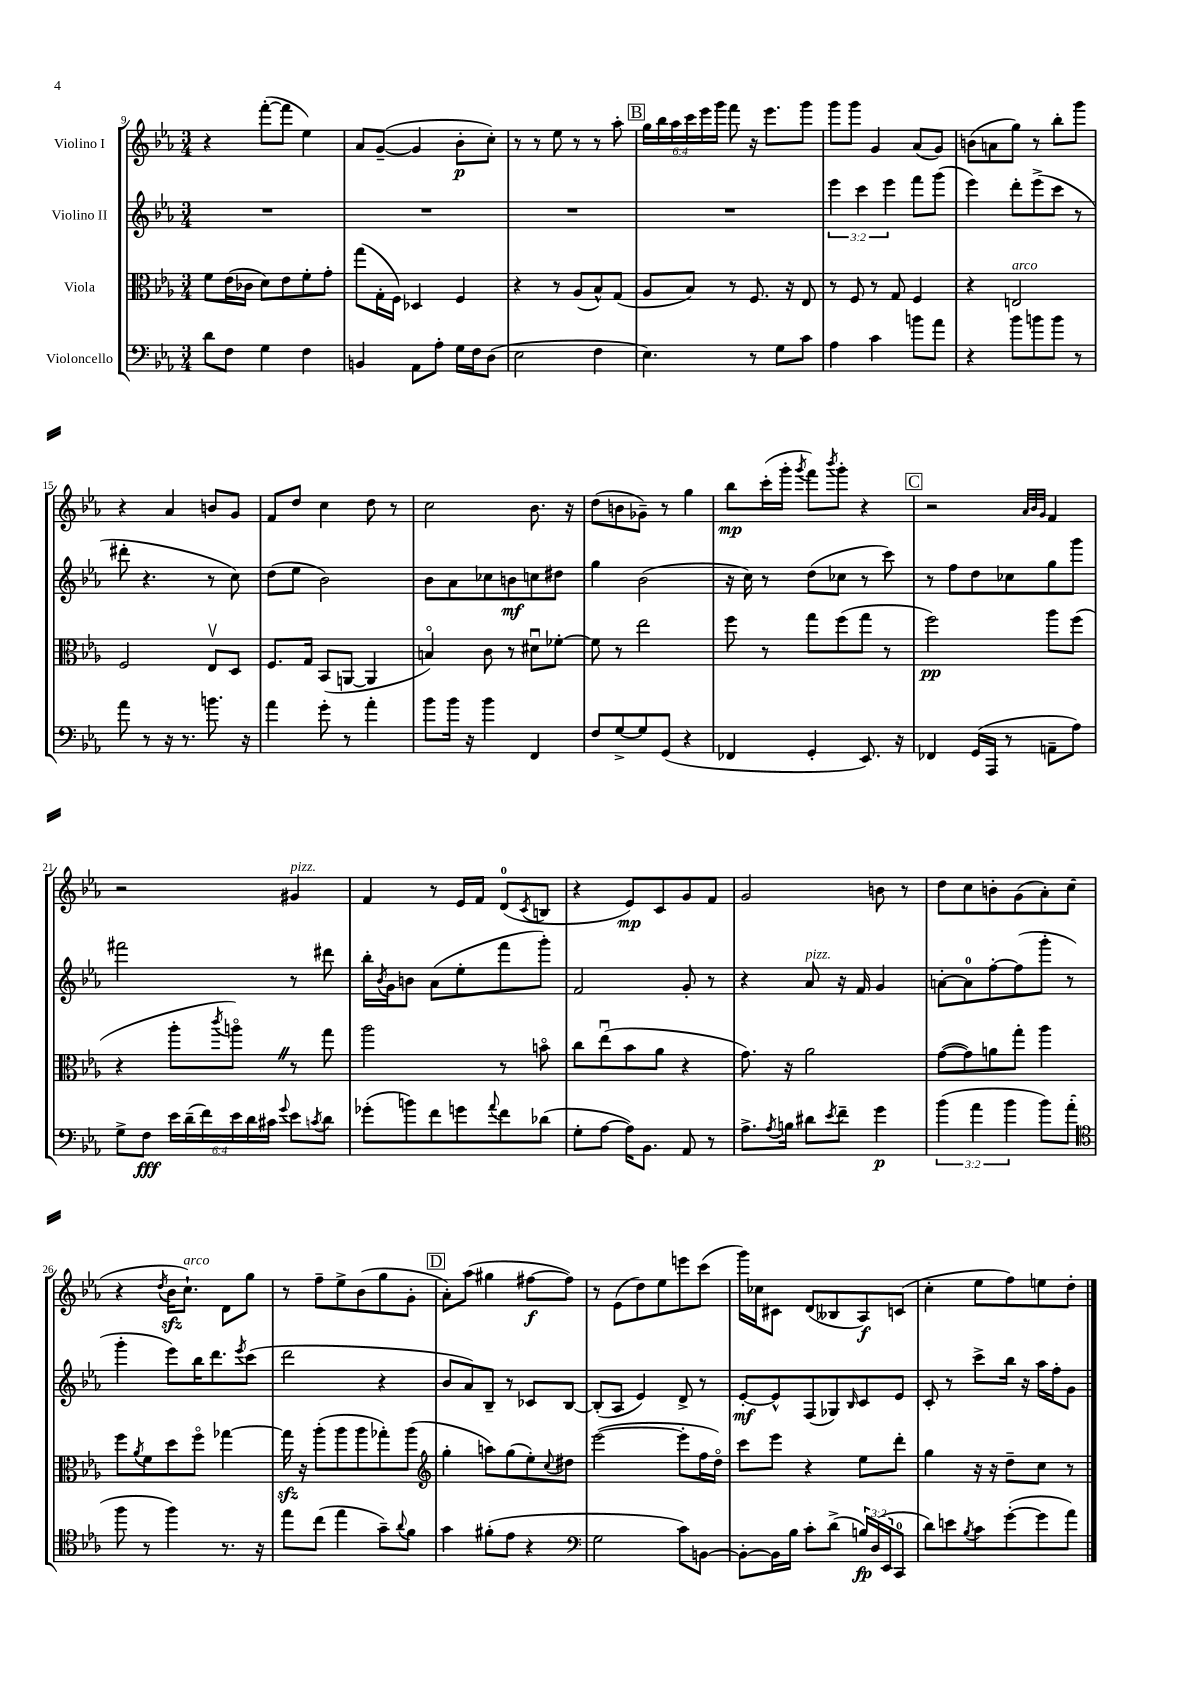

**kern	**kern	**kern	**kern
*staff4	*staff3	*staff2	*staff1
*clefF4	*clefC3	*clefG2	*clefG2
*k[b-e-a-]	*k[b-e-a-]	*k[b-e-a-]	*k[b-e-a-]
*M3/4	*M3/4	*M3/4	*M3/4
8d\L	8f\L	2.r	4r
8F\J	(16e-\L	.	.
.	16c-\JJ	.	.
4G\	8d\L)	.	([8fff'\L
.	8e-\	.	8fff\]J
4F\	8f'\	.	4ee-\)
.	8g'\J	.	.
=	=	=	=
4BB/	(8gg\L	2.r	8a-/L
.	16G'\L	.	([8g~/J
.	16F\JJ)	.	.
8AA-\L	4D-/	.	4g/]
8A-'\J	.	.	.
16G\LL	4F/	.	8b-'\L
16F\J	.	.	.
(8D\J	.	.	8cc'\J)
=	=	=	=
2E-\	4r	2.r	8r
.	.	.	8r
.	8r	.	8ee-\
.	(8A-/L	.	8r
4F\	8B-^^/)	.	8r
.	(8G/J	.	8aa-'\
=	=	=	=
4.E-\)	8A-/L	2.r	24gg\LL
.	.	.	24bb-\
.	.	.	24aa-\
.	8B-/J)	.	24ccc\
.	.	.	24eee-\
.	.	.	24ggg\JJ
.	8r	.	8fff\
8r	8.F/	.	16r
.	.	.	8.eee-\L
8G\L	.	.	.
.	16r	.	.
8c\J	8E-/	.	8ggg\J
=	=	=	=
4A-\	8r	6eee-\	8ggg\L
.	8F/	.	8ggg\J
.	.	6ccc\	.
4c\	8r	.	4g/
.	.	6eee-\	.
.	8G/	.	.
8b\L	4F/	8fff\L	(8a-/L
8a-\J	.	(8ggg\J	8g/J)
=	=	=	=
4r	4r	4eee-\)	(8b\L
.	.	.	8a\
8b-\L	2E/	8ddd'\L	8gg\J)
8b\	.	(8eee-^\	8r
8b\J	.	8ccc\J	8bb-'\L
8r	.	8r	8ggg\J
=	=	=	=
8a-\	2F/	8ddd#'\	4r
8r	.	4.r	.
16r	.	.	4a-/
8.r	.	.	.
8.b\	8E-v/L	8r	8b/L
.	8D/J	8cc\)	8g/J
16r	.	.	.
=	=	=	=
4a-\	8.F/L	(8dd\L	8f/L
.	.	8ee-\J	8dd/J
.	16G/Jk	.	.
8g'\	(8BB-/L	2b-\)	4cc\
8r	[8AA/J	.	.
4a-'\	4AA/]	.	8dd\
.	.	.	8r
=	=	=	=
8b-\L	4Bo/)	8b-\L	2cc\
16b-\Jk	.	8a-\	.
16r	.	.	.
4b-\	8c\	8cc-\	.
.	8r	8b\	.
4FF/	8d#u\L	8cc\	8.b-\
.	[8f-'\J	8dd#\J	.
.	.	.	16r
=	=	=	=
8F/L	8f-\]	4gg\	(8dd\L
[8G^/	8r	.	8b\
8G/]	2ee-\	(2b-\	8g-~\J)
(8GG/J	.	.	8r
4r	.	.	4gg\
=	=	=	=
4FF-/	8ff\	16r	8bb-\L
.	.	16cc\)	.
.	8r	8r	(16ccc'\L
.	.	.	16ggg'\JJ
.	.	.	8qggg/
4GG'/	8gg\L	(8dd\L	8fff\L)
.	.	.	8qbbb-/
.	(8ff\	8cc-\J	8ggg'\J
8.EE-/)	8gg\J	8r	4r
.	8r	8ccc\)	.
16r	.	.	.
=	=	=	=
4FF-/	2ff\)	8r	2r
.	.	8ff\L	.
(16GG/LL	.	8dd\	.
16AAA-/JJ	.	.	.
8r	.	8cc-\	.
.	.	.	32qqa-/LLL
.	.	.	32qqb-/
.	.	.	32qqg/JJJ
8AA~\L	8aa-\L	8gg\	4f/
8A-\J)	(8ff\J	8ggg\J	.
=	=	=	=
8G^\L	4r	2fff#\	2r
8F\J	.	.	.
24e-\LL	8aa-'\L	.	.
(24d~\	.	.	.
24f\)	.	.	.
.	8qccc/	.	.
24e-\	8aao\J)	.	.
24d\	.	.	.
24c#\JJ	.	.	.
8qqg/	.	.	.
8e-\L	8r	8r	4g#/
8qc/	.	.	.
8d\J	8gg\	8ddd#\	.
=	=	=	=
(8g-'\L	2aa-\	16bb-'\LL	4f/
.	.	8qb-/	.
.	.	16g\J	.
8b\)	.	8b\J	.
8f\	.	(8a-\L	8r
8g\	.	8ee-'\	16e-/LL
.	.	.	16f/JJ
8qqa-/	.	.	.
8f\	8r	8fff\	(8d/L
.	.	.	8qc/
(8d-\J	8bo\	8ggg'\J)	8B/J
=	=	=	=
8G'\L	8cc\L	2f/	4r
[8A-\J	(8ee-u\	.	.
16A-\]LK)	8b-\	.	8e-/L)
8.BB-\J	.	.	.
.	8a-\J	.	8c/
8AA-/	4r	8g'/	8g/
8r	.	8r	8f/J
=	=	=	=
8.A-^\L	8.g\)	4r	2g/
8qA-/	.	.	.
16B\Jk	16r	.	.
8d#\L	2a-\	8a-/	.
8qe-/	.	.	.
8f~\J	.	16r	.
.	.	16f/	.
4g\	.	4g/	8b\
.	.	.	8r
=	=	=	=
(6b-\	([8g\L	[8a'\L	8dd\L
.	8g\])	8a\]	8cc\
6a-\	.	.	.
.	8a\	[8ff'\	8b'\
6b-\	.	.	.
.	8gg'\J	(8ff\]	(8g\
8b-\L)	4aa-\	8ggg'\J	8a-'\)
(8a-'\J	.	8r	(8cc\J
=	=	=	=
*clefC4	*	*	*
8ff\	8ff\L	4ggg'\	4r
.	8qa-/	.	.
8r	8f\	.	.
.	.	.	8qdd/
4ff\)	8dd\	8eee-\L)	16b-\LK
.	.	.	8.cc`\J)
.	8ffo\J	16bb-\K	.
.	.	8.ddd\	.
8.r	[4gg-\	.	8d\L
.	.	8qeee-/	.
.	.	(8ccc\J	8gg\J
16r	.	.	.
=	=	=	=
8ee-\L	16gg-\]	2ddd\	8r
.	16r	.	.
(8cc\J	(8aa-'\L	.	8ff~\L
4ee-\	8aa-\	.	8ee-^\
.	8aa-\	.	(8b-\
8g~\L)	8gg-'\)	4r	8gg\
8qqa-/	.	.	.
8f\J	(8aa-\J	.	8g'\J
=	=	=	=
*	*clefG2	*	*
4g\	4gg'\	8b-/L	8a-'\L)
.	.	8a-/)	(8aa-\J
(8f#'\L	8aa\L)	8B-~/J	4gg#\
8e-\J	(8gg\	8r	.
4r	8ee-'\)	8c-/L	[8ff#\L
.	8qqcc/	.	.
.	8dd#\J	[8B-/J	8ff#\]J)
=	=	=	=
*clefF4	*	*	*
2G\	([2eee-\	(8B-'/]L	8r
.	.	8A-/J	(8e-\L
.	.	4e-/)	8dd\)
.	.	.	8ee-\
8c\L)	8eee-'\]L	8d^/	8eee\
[8BB\J	16ff\L	8r	(8ccc\J
.	16ddo\JJ)	.	.
=	=	=	=
8BB'\_L	8ccc\L	[8e-'/L	16ggg\LL)
.	.	.	16cc-\J
16BB\]L	8eee-\J	8e-^^/]	8c#\J
16B-\JJ	.	.	.
8c'\L	4r	(8F/	(8d/L
(8d^\J	.	8G-/)	8B--/
.	.	16qqB-/	.
24B/LL)	8ee-\L	8c/	8A-/)
(24D/	.	.	.
24EE-/J	.	.	.
8CC/J	8ddd'\J	8e-/J	(8c/J
=	=	=	=
8d\L)	4gg\	8c'/	4cc'\
8e\	.	8r	.
8qB-/	.	.	.
8c\	16r	8ccc^\L	8ee-\L
.	16r	.	.
([8g'\	8dd~\L	16bb-\Jk	8ff\)
.	.	16r	.
8g\]	8cc\J	16aa-\LL	8ee\
.	.	16ff'\J	.
8a-\J)	8r	8g\J	8dd'\J
==	==	==	==
*-	*-	*-	*-
